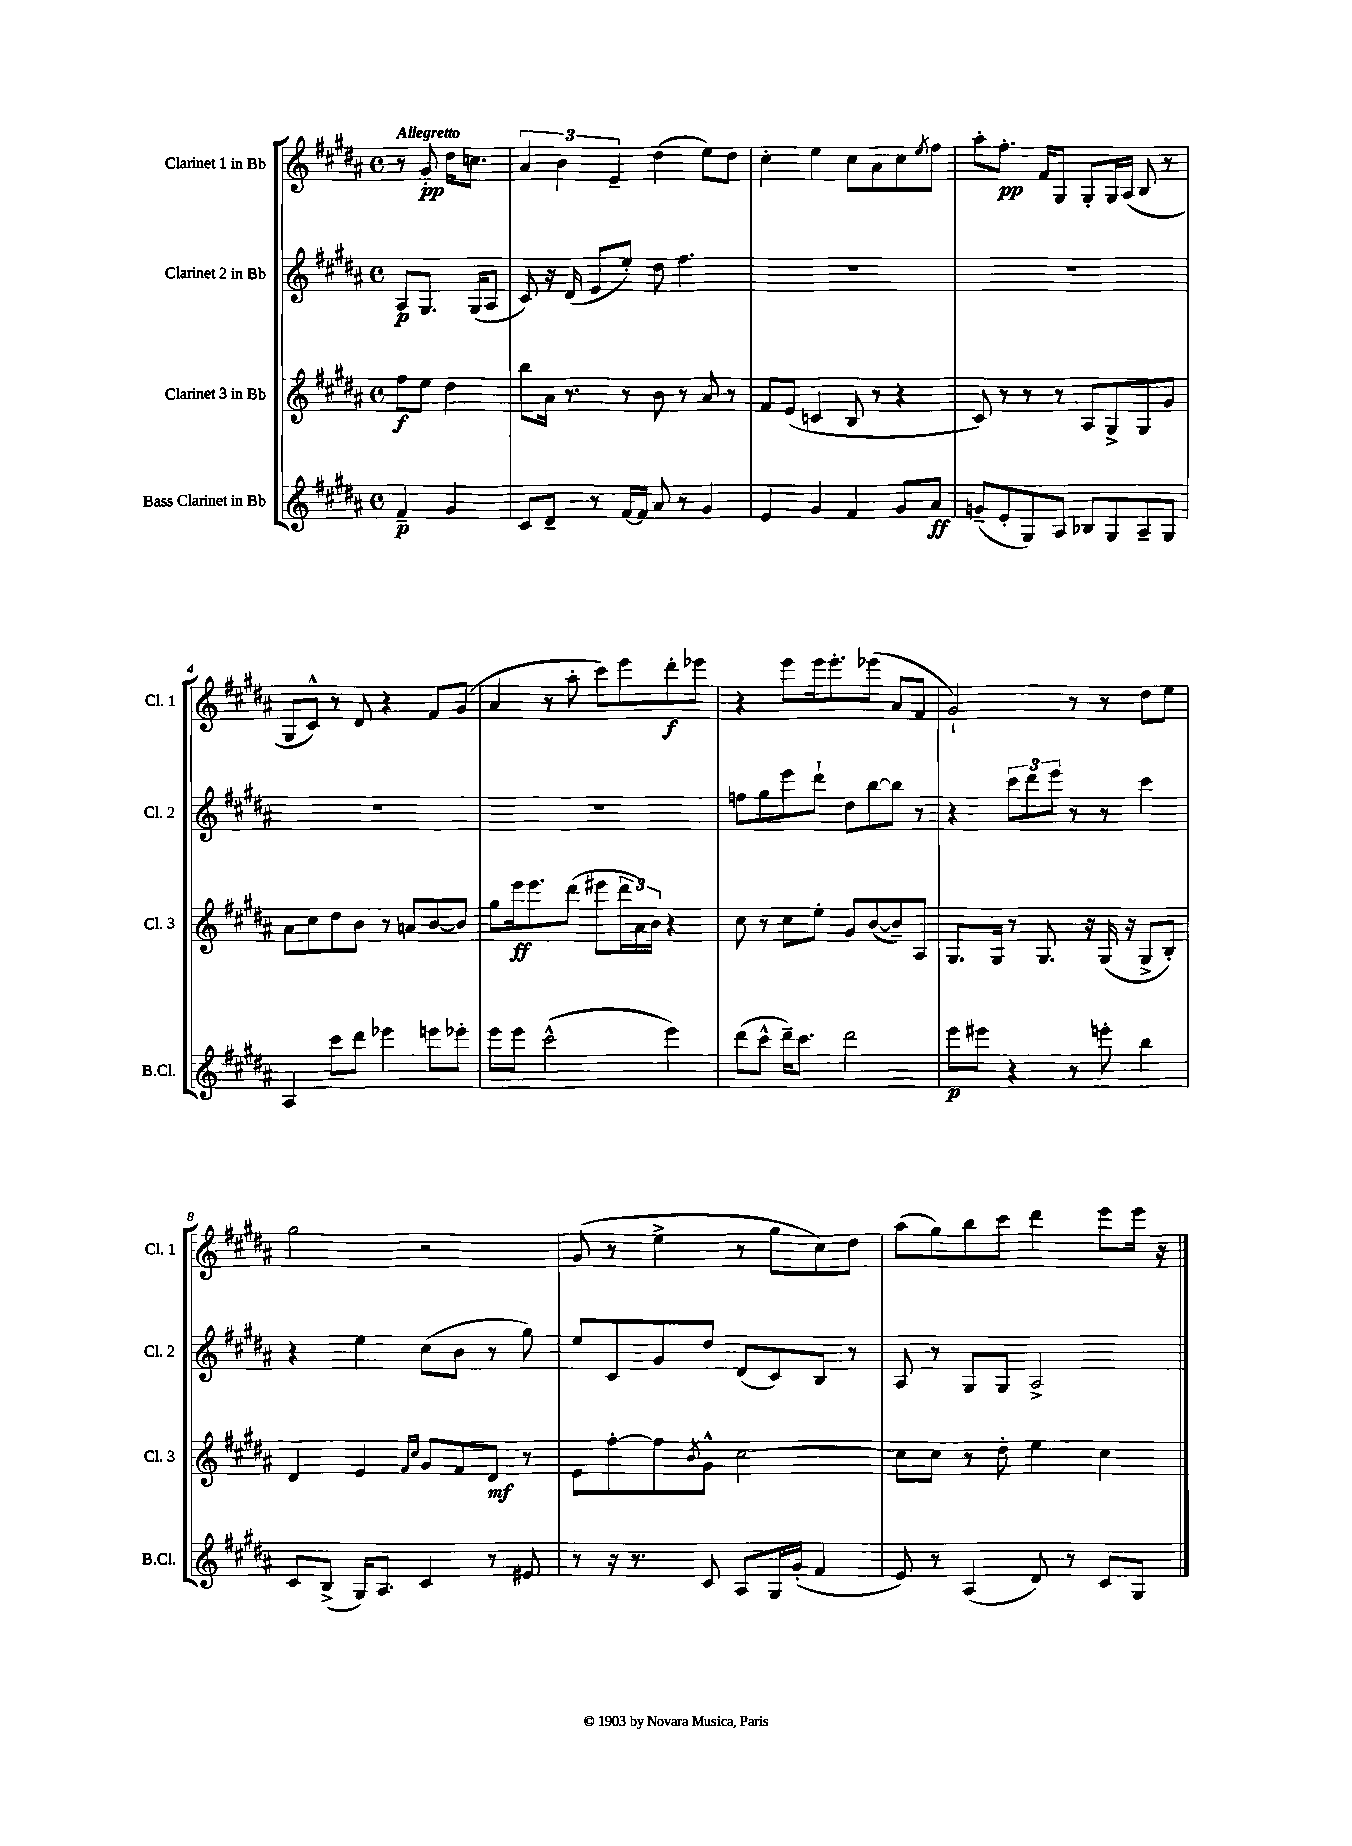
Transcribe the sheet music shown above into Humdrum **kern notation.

**kern	**kern	**kern	**kern
*staff4	*staff3	*staff2	*staff1
*clefG2	*clefG2	*clefG2	*clefG2
*k[f#c#g#d#a#]	*k[f#c#g#d#a#]	*k[f#c#g#d#a#]	*k[f#c#g#d#a#]
*M4/4	*M4/4	*M4/4	*M4/4
*met(c)	*met(c)	*met(c)	*met(c)
4f#~	8ff#	8A#	8r
.	8ee	8.G#	8g#'
4g#	4dd#	.	16dd#
.	.	(16G#	8.cc
.	.	8A#	.
=	=	=	=
8c#	8bb	8c#)	6a#
8d#~	16a#	16r	.
.	.	.	6b
.	8.r	(16d#	.
8r	.	8e	.
.	.	.	6e~
[16f#	8r	8ee')	.
16f#]	.	.	.
8a#	8b	8dd#	(4dd#
8r	8r	4.ff#	.
4g#	8a#	.	8ee)
.	8r	.	8dd#
=	=	=	=
4e	8f#	1r	4cc#'
.	(8e	.	.
4g#	4c	.	4ee
4f#	8B	.	8cc#
.	8r	.	8a#
8g#	4r	.	8cc#
.	.	.	8qee
8a#	.	.	8ff#
=	=	=	=
(8g~	8c#)	1r	8aa#'
8e'	8r	.	8.ff#'
8G#)	8r	.	.
.	.	.	16f#
8A#	8r	.	8G#
8B-	8A#	.	8G#'
8G#	8G#^	.	16G#
.	.	.	(16A#
8A#~	8G#	.	8B
8G#	8g#	.	8r
=	=	=	=
4A#	8a#	1r	8G#
.	8cc#	.	8c#^^)
8ccc#	8dd#	.	8r
8ddd#	8b	.	8d#
4eee-	8r	.	4r
.	8a	.	.
8eee	[8b	.	8f#
8eee-'	8b]	.	(8g#
=	=	=	=
8eee	8gg#	1r	4a#
8eee	16eee	.	.
.	8.eee	.	.
(2ccc#^^	.	.	8r
.	(8ddd#	.	8aa#'
.	8eee#	.	8ccc#)
.	24ddd#	.	8eee
.	24a#)	.	.
.	24b	.	.
4eee)	4r	.	8ddd#'
.	.	.	8eee-
=	=	=	=
(8ddd#	8cc#	8ff	4r
8ccc#^^	8r	8gg#	.
16ddd#~)	8cc#	8eee	8eee
8.ccc#	.	.	.
.	8ee'	8ddd#`	16eee
.	.	.	8.eee'
2ddd#	8g#	8dd#	.
.	([8b	[8bb	(8eee-
.	8b~])	8bb]	8a#
.	8A#	8r	8f#
=	=	=	=
8eee	8.G#	4r	2g#`)
8eee#	.	.	.
.	16G#	.	.
4r	8r	12ccc#	.
.	.	12ddd#	.
.	8.G#	.	.
.	.	12eee	.
8r	.	8r	8r
.	16r	.	.
8eee'	(16G#	8r	8r
.	16r	.	.
4bb	8G#^	4ccc#	8dd#
.	8B')	.	8ee
=	=	=	=
8c#	4d#	4r	2gg#
(8B^	.	.	.
16G#)	4e	4ee	.
8.A#	.	.	.
.	16qqf#	.	.
.	16qqcc#	.	.
4c#	8g#	(8cc#	2r
.	8f#	8b	.
8r	8d#	8r	.
8e#	8r	8gg#)	.
=	=	=	=
8r	8e	8ee	(8g#
16r	[8ff#'	8c#	8r
8.r	.	.	.
.	8ff#]	8g#	4ee^
.	8qb	.	.
8c#	8g#^^	8dd#	.
8A#	[2cc#	(8d#	8r
16G#	.	8c#)	8gg#
(16g#'	.	.	.
4f#	.	8B	8cc#)
.	.	8r	8dd#
=	=	=	=
8e)	8cc#]	8A#	(8aa#
8r	8cc#	8r	8gg#)
(4A#	8r	8G#	8bb
.	8dd#'	8G#	8ccc#
8d#)	4ee	2A#^	4ddd#
8r	.	.	.
8c#	4cc#	.	8eee
8G#	.	.	16eee
.	.	.	16r
==	==	==	==
*-	*-	*-	*-
